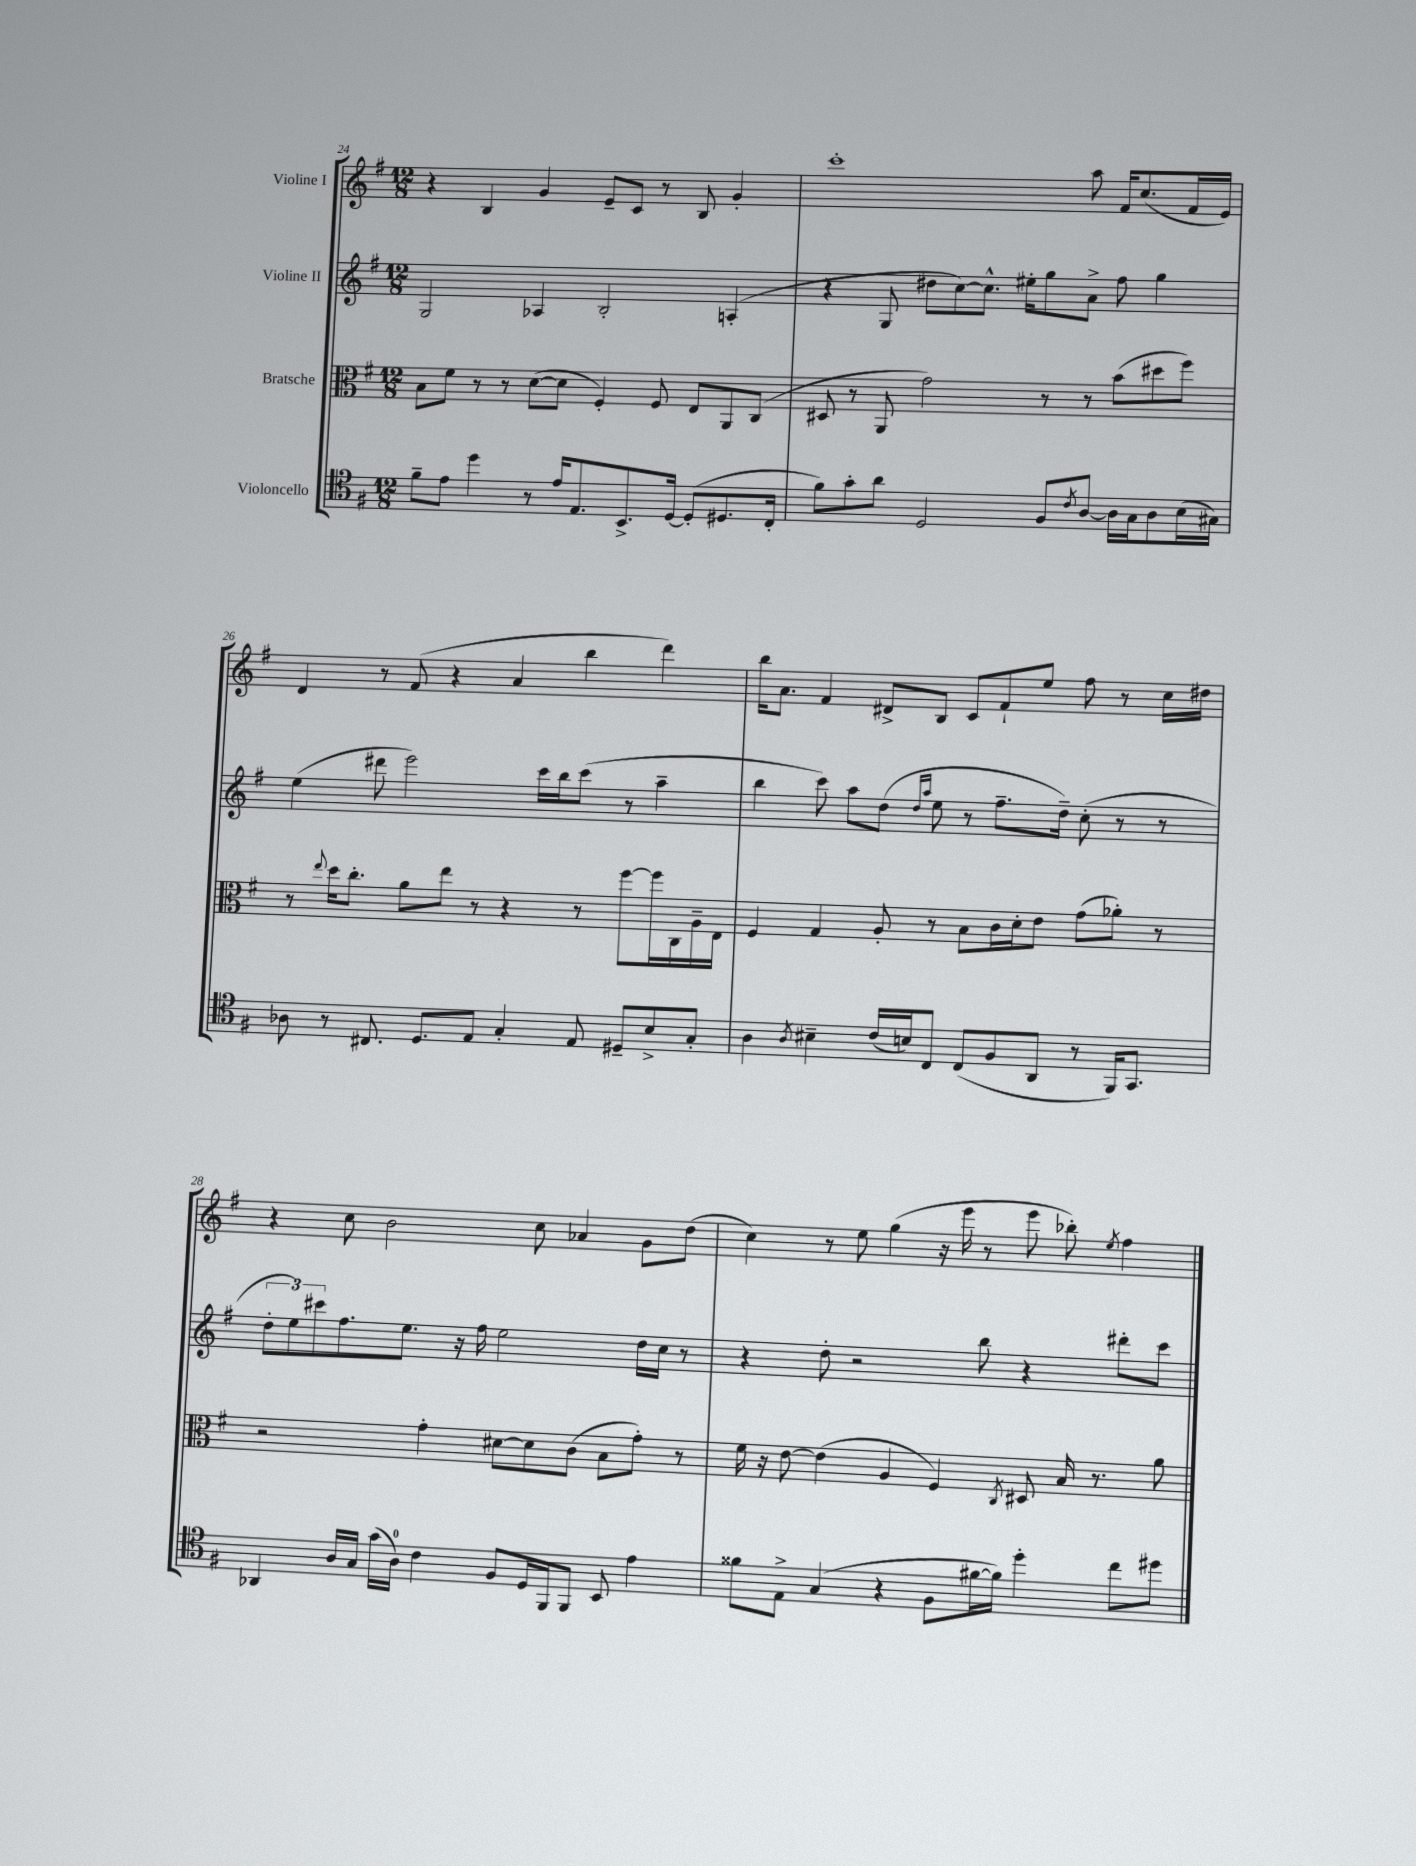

**kern	**kern	**kern	**kern
*staff4	*staff3	*staff2	*staff1
*clefC4	*clefC3	*clefG2	*clefG2
*k[f#]	*k[f#]	*k[f#]	*k[f#]
*M12/8	*M12/8	*M12/8	*M12/8
8f#~\L	8B\L	2G/	4r
8e\J	8f#\J	.	.
4dd\	8r	.	4B/
.	8r	.	.
8r	([8d\L	4A-/	4g/
16e/LK	8d\]J	.	.
8.E/	.	.	.
.	4F#'/)	2B'/	8e~/L
8.BB^/	.	.	8c/J
.	8F#/	.	8r
[16D/Jk	.	.	.
(8D'/]L	8E/L	.	8B/
8.D#/	8AA/	(4A'/	4g'/
.	(8C/J	.	.
16C'/Jk	.	.	.
=	=	=	=
8f#\L)	8D#/	4r	1ccc'
8g'\	8r	.	.
8a\J	8AA/	8G/	.
2D/	2g\)	8dd#\L	.
.	.	[8cc\)	.
.	.	8.cc^^\]J	.
.	.	16ee#'\LK	.
8F#/L	8r	8gg\	.
8qc/	.	.	.
[8A/J	8r	8a^\J	8aa\
16A\]LL	(8b\L	8ff#\	16f#/LK
16G\J	.	.	(8.cc/
8A\	8dd#\	4gg\	.
(16B\L	8ff#\J)	.	16f#/L
16G#\JJ)	.	.	16e/JJ)
=	=	=	=
8A-\	8r	(4ee\	4d/
.	8qqee/	.	.
8r	16dd\LK	.	.
.	8.cc'\J	.	.
8.C#/	.	8ddd#\	8r
.	8a\L	2eee\)	(8f#/
8.D/L	.	.	.
.	8ee\J	.	4r
8E/J	8r	.	.
4G'/	4r	.	4a/
.	.	16ccc\LL	.
.	.	16bb\J	.
8E/	8r	(8ccc\J	4bb\
8D#~/L	[8ff#\L	8r	.
8B^/	16ff#\]L	4aa~\	4ddd\)
.	16C\	.	.
8G'/J	16A~\	.	.
.	16E\JJ	.	.
=	=	=	=
4A\	4F#/	4bb\	16bb\LK
.	.	.	8.a\J
8qA/	.	.	.
4B#~\	4G/	8ccc\)	4f#/
.	.	8aa\L	.
(16c/LL	8A'/	(8dd\J	8d#^/L
16B/J)	.	.	.
.	.	16qqdd/LL	.
.	.	16qqaa/JJ	.
8C/J	8r	8ee\	8B/J
(8C/L	8B\L	8r	8c/L
8F#/	16c\L	8.ff#~\L	8f#`/
.	16d'\J	.	.
8AA/J	8e\J	.	8ee/J
.	.	16dd~\Jk)	.
8r	(8g\L	(8cc'\	8ff#\
16FF#/LK)	8a-'\J)	8r	8r
8.GG/J	.	.	.
.	8r	8r	16cc\LL
.	.	.	16dd#\JJ
=	=	=	=
4AA-/	2r	12dd'\L	4r
.	.	12ee\)	.
.	.	12ccc#\	.
16A/LL	.	8.ff#\	8cc\
16G/JJ	.	.	.
(16g\LL	.	.	2b\
16A\JJ)	.	8.ee\J	.
4c\	4g'\	.	.
.	.	16r	.
.	.	16ff#\	.
8F#/L	[8d#\L	2ee\	.
16D/L	8d#\]	.	8cc\
16FF#/J	.	.	.
8FF#/J	(8c\J	.	4a-/
8BB/	8B\L	.	.
4e\	8g'\J)	16dd\LL	8g\L
.	.	16cc\JJ	.
.	8r	8r	(8dd\J
=	=	=	=
8f##\L	16f#\	4r	4cc\)
.	16r	.	.
8E^\J	[8e\	.	.
(4G/	(4e\]	8dd'\	8r
.	.	2r	8ee\
4r	4A/	.	(4gg\
8F#\L	4F#/)	.	16r
.	.	.	16eee\
[16f#\L	.	8bb\	8r
16f#\]JJ)	.	.	.
.	8qC/	.	.
4dd'\	8D#/	4r	8eee\
.	16B/	.	8bb-'\)
.	8.r	.	.
.	.	.	8qee/
8cc\L	.	8ddd#'\L	4ff#\
8dd#\J	8a\	8ccc\J	.
==	==	==	==
*-	*-	*-	*-
